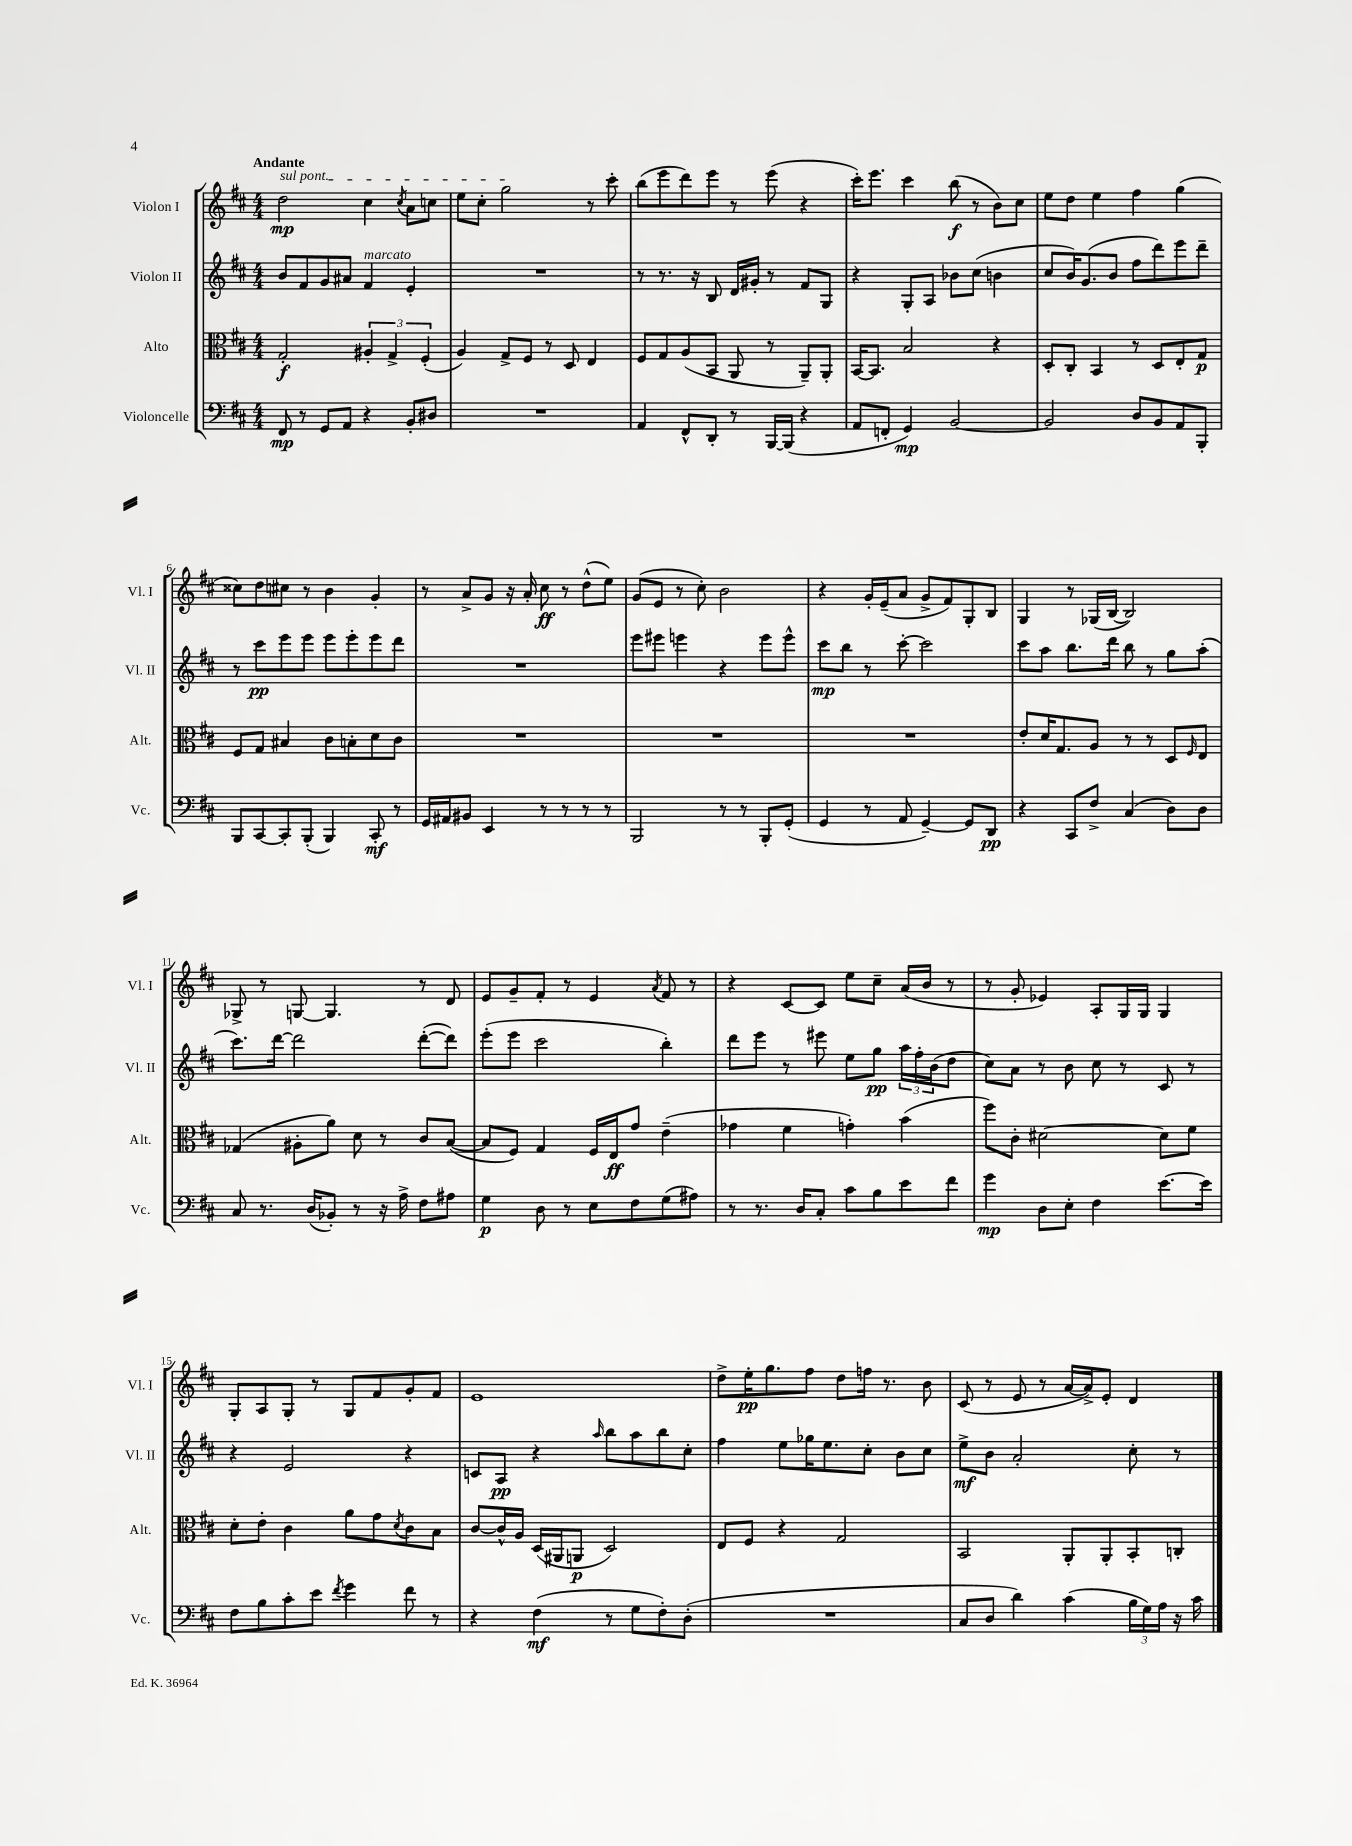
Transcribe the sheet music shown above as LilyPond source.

<<
\new StaffGroup <<
\new Staff = "s0" \with { instrumentName = "Violon I" shortInstrumentName = "Vl. I" } {
    \clef treble \key d \major \numericTimeSignature \time 4/4 \tempo "Andante"
    \once \override TextSpanner.bound-details.left.text = \markup { \italic "sul pont." } d''2\mp\startTextSpan cis''4 \acciaccatura { cis''8 } a'8 c''8 |
    e''8 cis''8-. g''2\stopTextSpan r8 cis'''8-. |
    b''8( e'''8 d'''8) e'''8 r8 e'''8( r4 |
    cis'''16-.) e'''8. cis'''4 b''8\f( r8 b'8) cis''8 |
    e''8 d''8 e''4 fis''4 g''4( |
    cisis''8) d''8 cis''8 r8 b'4 g'4-. |
    r8 a'8-> g'8 r16 a'16-. cis''8\ff r8 d''8-^( e''8) |
    g'8( e'8 r8 cis''8-.) b'2 |
    r4 g'16-. e'16--( a'8 g'8-> fis'8) g8-. b8 |
    g4 r8 ges16( b16~ b2) |
    ges8-> r8 g8~ g4. r8 d'8 |
    e'8 g'8-- fis'8-. r8 e'4 \acciaccatura { a'8 } fis'8 r8 |
    r4 cis'8~ cis'8 e''8 cis''8-- a'16( b'16 r8 |
    r8 g'8-. ees'4) a8-. g16 g16 g4 |
    g8-. a8 g8-. r8 g8 fis'8 g'8-. fis'8 |
    e'1 |
    d''8-> e''16-.\pp g''8. fis''8 d''8 f''16 r8. b'8 |
    cis'8( r8 e'8 r8 a'16~ a'16->) e'8-. d'4 \bar "|." |
}
\new Staff = "s1" \with { instrumentName = "Violon II" shortInstrumentName = "Vl. II" } {
    \clef treble \key d \major \numericTimeSignature \time 4/4
    b'8 fis'8 g'8 ais'8 fis'4^\markup { \italic "marcato" } e'4-. |
    R1 |
    r8 r8. r16 b8 d'16 gis'16-. r8 fis'8 g8 |
    r4 g8-. a8 bes'8 cis''8( b'4 |
    cis''8 b'16) g'8.( b'8 fis''8 d'''8) e'''8 d'''8-- |
    r8 cis'''8\pp e'''8 e'''8 e'''8 e'''8-. e'''8 d'''8 |
    R1 |
    e'''8 eis'''8 e'''4 r4 e'''8 e'''8-^ |
    cis'''8\mp b''8 r8 cis'''8~-. cis'''2 |
    cis'''8 a''8 b''8. d'''16 b''8 r8 g''8 a''8-.( |
    cis'''8.) d'''16~ d'''2 d'''8~-.( d'''8) |
    e'''8-.( e'''8 cis'''2 b''4-.) |
    d'''8 e'''8 r8 eis'''8 e''8 g''8\pp \tuplet 3/2 { a''16 fis''16-. b'16( } d''8 |
    cis''8) a'8 r8 b'8 cis''8 r8 cis'8 r8 |
    r4 e'2 r4 |
    c'8 a8\pp r4 \grace { a''16 } b''8 a''8 b''8 cis''8-. |
    fis''4 e''8 ges''16 e''8. cis''8-. b'8 cis''8 |
    e''8->\mf b'8 a'2-. cis''8-. r8 \bar "|." |
}
\new Staff = "s2" \with { instrumentName = "Alto" shortInstrumentName = "Alt." } {
    \clef alto \key d \major \numericTimeSignature \time 4/4
    g2-.\f \tuplet 3/2 { ais4-. g4-> fis4-.( } |
    a4) g8-> fis8 r8 d8 e4 |
    fis8 g8 a8( b,8 a,8 r8 a,8--) a,8-. |
    b,16~ b,8. b2 r4 |
    d8-. cis8-. b,4 r8 d8 e8-. g8\p |
    fis8 g8 bis4 cis'8 b8-. d'8 cis'8 |
    R1 |
    R1 |
    R1 |
    e'8-. d'16 g8. a8 r8 r8 d8 \grace { fis16 } e8 |
    ges4( ais8-. a'8) d'8 r8 cis'8 b8~( |
    b8 fis8) g4 fis16 e16\ff g'8 e'4--( |
    ges'4 fis'4 g'4-.) b'4( |
    fis''8) cis'8-. dis'2~ dis'8 fis'8 |
    d'8-. e'8-. cis'4 a'8 g'8 \acciaccatura { d'8 } cis'8 b8 |
    cis'8~ cis'16-^ a16 d16( ais,16 a,8\p d2) |
    e8 fis8 r4 g2 |
    b,2 a,8-. a,8-. b,8-. c8-. \bar "|." |
}
\new Staff = "s3" \with { instrumentName = "Violoncelle" shortInstrumentName = "Vc." } {
    \clef bass \key d \major \numericTimeSignature \time 4/4
    fis,8\mp r8 g,8 a,8 r4 b,8-. dis8 |
    R1 |
    a,4 fis,8-^ d,8-. r8 b,,16~ b,,16( r4 |
    a,8 f,8-. g,4\mp) b,2~ |
    b,2 d8 b,8 a,8 b,,8-. |
    b,,8 cis,8~ cis,8-. b,,8-.( b,,4) cis,8-.\mf r8 |
    g,16 ais,16 bis,8 e,4 r8 r8 r8 r8 |
    b,,2 r8 r8 b,,8-. g,8-.( |
    g,4 r8 a,8 g,4~--) g,8 d,8\pp |
    r4 cis,8 fis8-> cis4( d8) d8 |
    cis8 r8. d16( bes,8-.) r8 r16 a16-> fis8 ais8 |
    g4\p d8 r8 e8 fis8 g8( ais8) |
    r8 r8. d16 cis8-. cis'8 b8 e'8 fis'8 |
    g'4\mp d8 e8-. fis4 e'8.~ e'16 |
    fis8 b8 cis'8-. e'8 \acciaccatura { fis'8 } g'4 fis'8 r8 |
    r4 fis4\mf( r8 g8 fis8-.) d8-.( |
    R1 |
    cis8 d8 d'4) cis'4( \tuplet 3/2 { b16 g16) a16 } r16 cis'16 \bar "|." |
}
>>
>>
